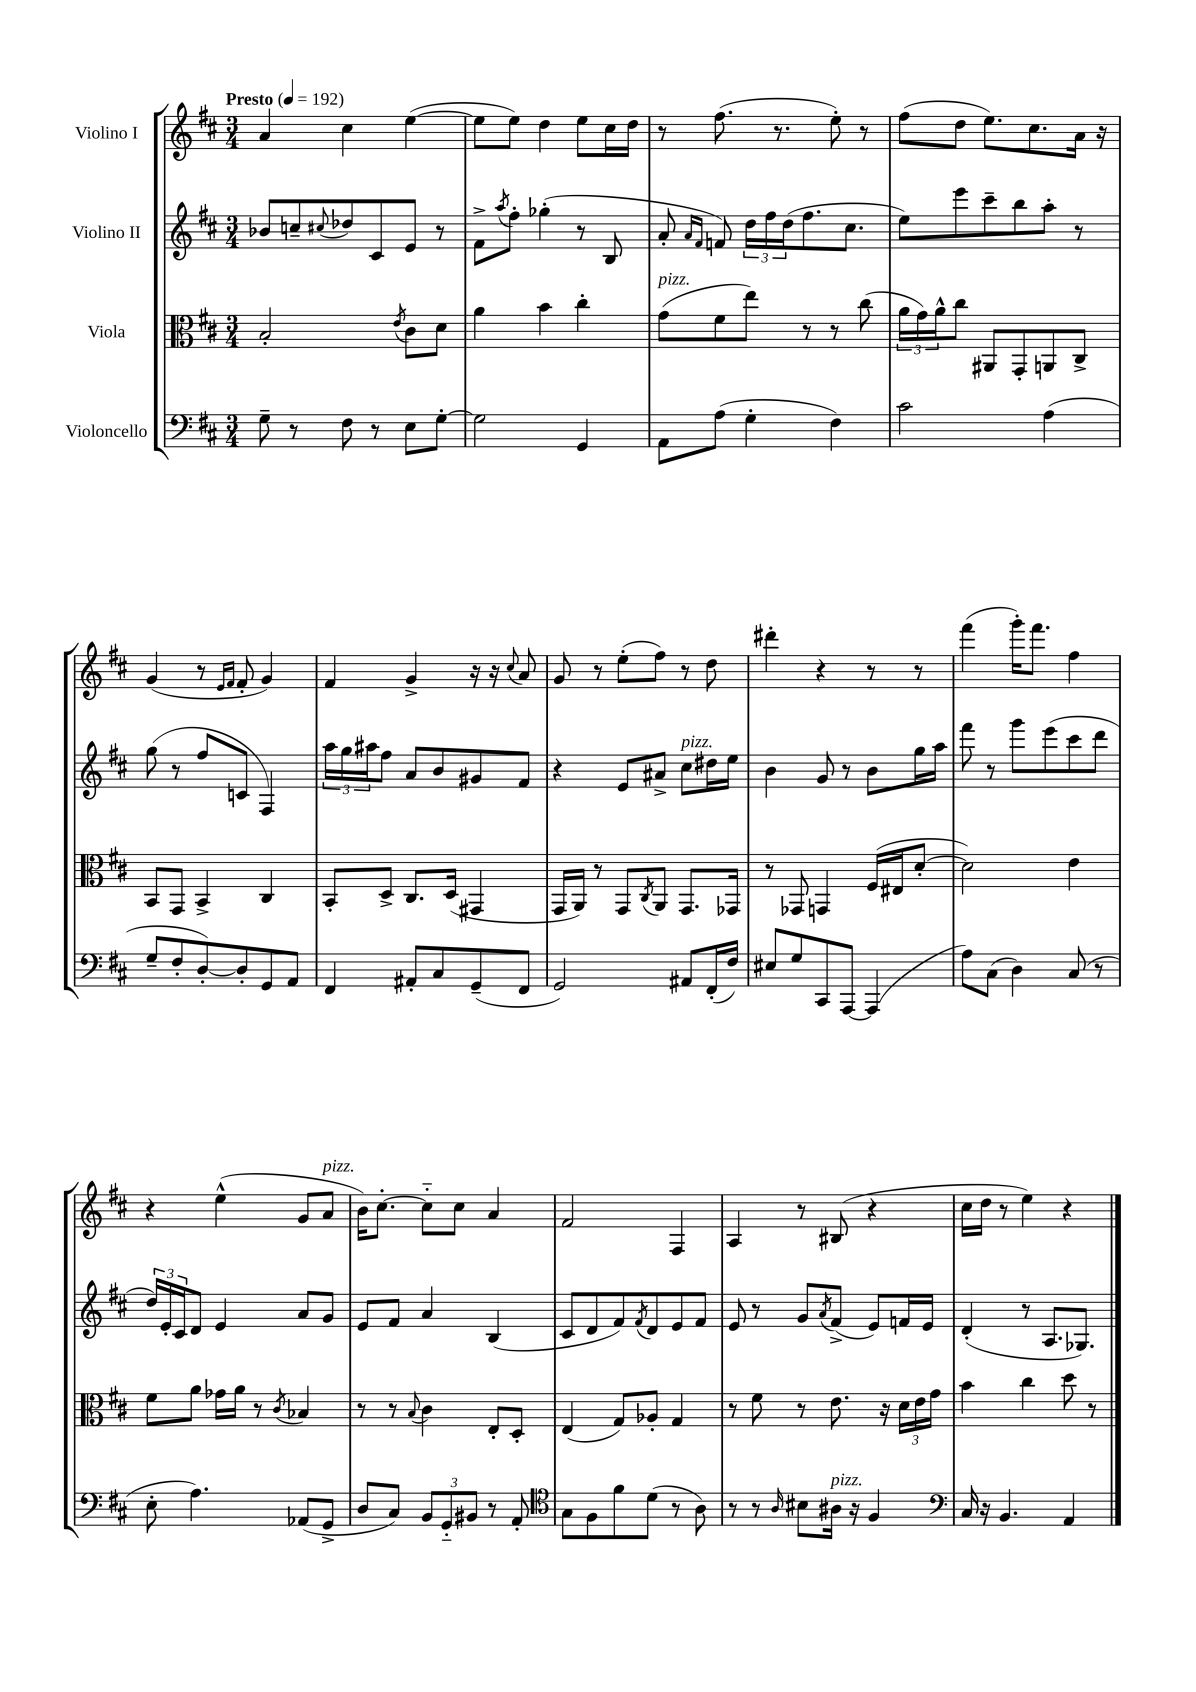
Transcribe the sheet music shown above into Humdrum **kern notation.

**kern	**kern	**kern	**kern
*staff4	*staff3	*staff2	*staff1
*clefF4	*clefC3	*clefG2	*clefG2
*k[f#c#]	*k[f#c#]	*k[f#c#]	*k[f#c#]
*M3/4	*M3/4	*M3/4	*M3/4
*MM192	*MM192	*MM192	*MM192
8G~	2B'	8b-	4a
8r	.	8cc~	.
.	.	8qqcc#	.
8F#	.	8dd-	4cc#
8r	.	8c#	.
.	8qe	.	.
8E	8c#	8e	([4ee
[8G'	8d	8r	.
=	=	=	=
2G]	4a	8f#^	8ee]
.	.	8qaa	.
.	.	8ff#'	8ee)
.	4b	(4gg-'	4dd
4GG	4cc#'	8r	8ee
.	.	8B	16cc#
.	.	.	16dd
=	=	=	=
8AA	(8g	8a'	8r
.	.	16qqa	.
.	.	16qqf#	.
(8A	8f#	8f)	(8.ff#
4G'	8ee)	24dd	.
.	.	24ff#	.
.	.	.	8.r
.	.	(24dd	.
.	8r	8.ff#	.
4F#)	8r	.	8ee')
.	.	8.cc#	.
.	(8cc#	.	8r
=	=	=	=
2c#	24a	8ee)	(8ff#
.	24g)	.	.
.	24a^^	.	.
.	8cc#	8eee	8dd
.	8AA#	8ccc#~	8.ee)
.	8GG'	8bb	.
.	.	.	8.cc#
(4A	8AA	8aa'	.
.	8C#^	8r	16a
.	.	.	16r
=	=	=	=
8G~	8BB	(8gg	(4g
8F#'	8GG	8r	.
[8D')	4BB^	8ff#	8r
.	.	.	16qqe
.	.	.	16qqf#
8D']	.	8c	8f#'
8GG	4C#	4F#)	4g)
8AA	.	.	.
=	=	=	=
4FF#	8BB'	24aa	4f#
.	.	24gg	.
.	.	24aa#	.
.	8D^	8ff#	.
8AA#'	8.C#	8a	4g^
8C#	.	8b	.
.	(16D	.	.
(8GG~	4GG#	8g#	16r
.	.	.	16r
.	.	.	8qqcc#
8FF#	.	8f#	8a
=	=	=	=
2GG)	16GG	4r	8g
.	16AA)	.	.
.	8r	.	8r
.	8GG	8e	(8ee'
.	8qC#	.	.
.	8AA	8a#^	8ff#)
8AA#	8.GG	8cc#	8r
(16FF#'	.	16dd#	8dd
16F#)	16GG-	16ee	.
=	=	=	=
8E#	8r	4b	4ddd#'
8G	8GG-	.	.
8CC#	4GG	8g	4r
[8AAA	.	8r	.
(4AAA]	(16F#	8b	8r
.	16E#	.	.
.	[8d'	16gg	8r
.	.	16aa	.
=	=	=	=
8A)	2d])	8fff#	(4fff#
(8C#	.	8r	.
4D)	.	8ggg	16ggg')
.	.	.	8.fff#
.	.	(8eee	.
(8C#	4e	8ccc#	4ff#
8r	.	8ddd	.
=	=	=	=
8E'	8f#	24dd)	4r
.	.	24e'	.
.	.	24c#	.
4.A)	8a	8d	.
.	16g-	4e	(4ee^^
.	16a	.	.
.	8r	.	.
.	8qc#	.	.
(8AA-	4B-	8a	8g
8GG^	.	8g	8a
=	=	=	=
8D	8r	8e	16b)
.	.	.	[8.cc#'
8C#)	8r	8f#	.
.	8qqB	.	.
12BB	4c#	4a	8cc#'~]
12GG'~	.	.	.
.	.	.	8cc#
12BB#	.	.	.
8r	8E'	(4B	4a
8AA'	8D'	.	.
=	=	=	=
*clefC4	*	*	*
8G	(4E	8c#	2f#
8F#	.	8d	.
8f#	8G)	8f#)	.
.	.	8qf#	.
(8d	8A-'	8d	.
8r	4G	8e	4F#
8A)	.	8f#	.
=	=	=	=
8r	8r	8e	4A
8r	8f#	8r	.
16qqA	.	.	.
8B#	8r	8g	8r
.	.	8qa	.
16A#	8.e	(8f#^	(8B#
16r	.	.	.
4F#	.	8e)	4r
.	16r	.	.
.	24d	16f	.
.	24e	.	.
.	.	16e	.
.	24g	.	.
=	=	=	=
*clefF4	*	*	*
16C#	4b	(4d'	16cc#
16r	.	.	16dd
4.BB	.	.	8r
.	4cc#	8r	4ee)
.	.	8.A	.
4AA	8dd	.	4r
.	.	8.G-)	.
.	8r	.	.
==	==	==	==
*-	*-	*-	*-
